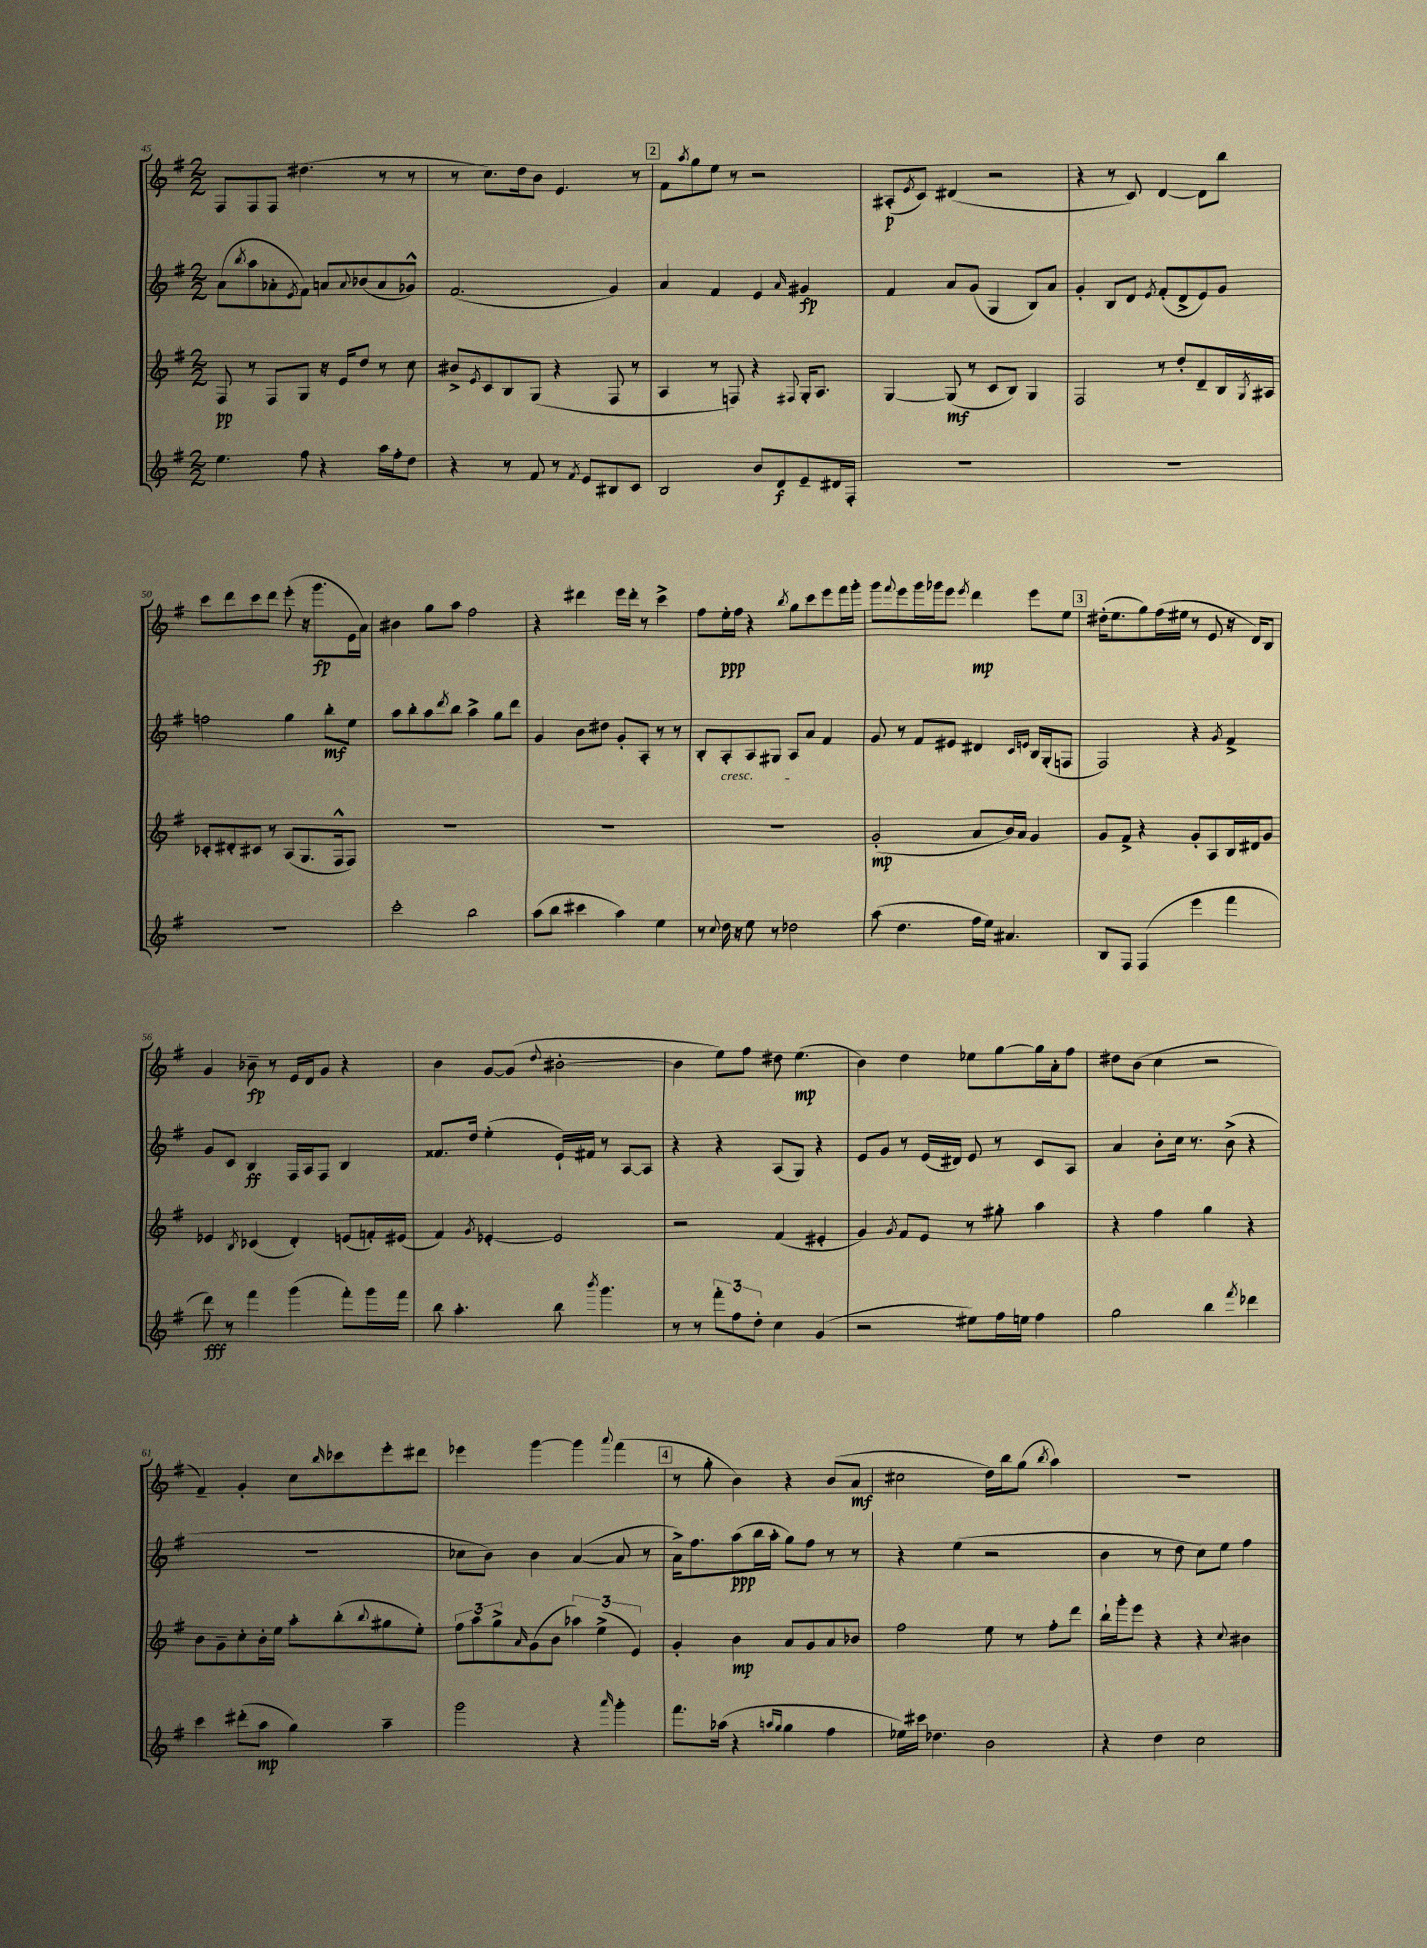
<<
\new StaffGroup <<
\new Staff = "s0" {
    \clef treble \key g \major \numericTimeSignature \time 2/2
    fis8 fis8 fis8 dis''4.( r8 r8 |
    r8 c''8.) d''16 b'8 e'4. r8 |
    \mark \markup { \box "2" } fis'8 \acciaccatura { a''8 } g''8 e''8 r8 r2 |
    ais8-.\p( \acciaccatura { e'8 } c'8) dis'4( r2 |
    r4 r8 c'8) d'4~ d'8 b''8 |
    c'''8 d'''8 c'''8 d'''8 e'''8-.( r16 g'''8.\fp e'16 a'16) |
    bis'4 g''8 a''8 fis''2 |
    r4 dis'''4 e'''16 dis'''16-. r8 c'''4-> |
    fis''8 e''16-.\ppp fis''16 r4 \acciaccatura { b''8 } g''8 c'''8 e'''8 fis'''16 g'''16-. |
    g'''8 \appoggiatura { fis'''8 } e'''8 g'''16 ges'''16 e'''8 \acciaccatura { e'''8 } d'''4\mp e'''8 e''8 |
    \mark \markup { \box "3" } dis''16-.( e''8. g''8) fis''16( eis''16 r8 e'8 r16 d'16) b8 |
    g'4 bes'8--\fp r8 e'16 d'16 g'8 r4 |
    b'4 g'8~ g'8( \appoggiatura { d''8 } bis'2~-. |
    bis'4 e''8) fis''8 dis''8 e''4.\mp( |
    b'4) d''4 ees''8 g''8~ g''16 a'16-. fis''8 |
    dis''8 b'8( c''4 r2 |
    fis'4--) g'4-. c''8 \grace { b''16 } ces'''8 e'''8-. dis'''8 |
    ees'''4 g'''4~ g'''4 \appoggiatura { a'''8 } fis'''4( |
    \mark \markup { \box "4" } r8 g''8-. b'4) r4 b'8( a'8\mf |
    cis''2 d''16) b''16 g''8( \acciaccatura { b''8 } a''4) |
    R1 \bar "|." |
}
\new Staff = "s1" {
    \clef treble \key g \major \numericTimeSignature \time 2/2
    a'8( \acciaccatura { b''8 } a''8 aes'8-. \acciaccatura { e'8 } fis'8) a'8 \appoggiatura { a'8 } bes'8( a'8 ges'8-^) |
    fis'2.( g'4) |
    \mark \markup { \box "2" } a'4 fis'4 e'4 \grace { a'16 } gis'4\fp |
    fis'4 a'8 g'8( g4 b8) a'8 |
    g'4-. b8 d'8 \acciaccatura { e'8 } fis'8-.( d'8-> e'8) g'8 |
    f''2 g''4 b''8-.\mf e''8 |
    a''8 b''8-. a''8 \acciaccatura { d'''8 } b''8 a''4-> g''8 d'''8 |
    g'4 b'8 dis''8 g'8-. a8-. r8 r8 |
    b8-. a8-.\cresc a8 gis8 a8 a'8\! fis'4 |
    g'8 r8 fis'8 eis'8 dis'4 \grace { c'16 e'16 } b16 g16-.( f8 |
    \mark \markup { \box "3" } fis2) r4 \acciaccatura { g'8 } fis'4-> |
    g'8 c'8 b4\ff fis16 a16 fis8 b4 |
    fisis'8. d''16 e''4-.( e'16-!) fis'16 r8 a8~ a8 |
    r4 r4 a8( g8) r4 |
    e'8 g'8 r8 e'16( dis'16) e'8 r8 c'8 a8 |
    a'4 b'8-. c''16 r8. b'8->( r4 |
    R1 |
    ces''8 b'8) b'4 a'4~( a'8 r8 |
    \mark \markup { \box "4" } a'16->) fis''8. a''8\ppp( b''16 a''16-. g''8) fis''8 r8 r8 |
    r4 e''4( r2 |
    b'4 r8 d''8 c''8) e''8 fis''4 \bar "|." |
}
\new Staff = "s2" {
    \clef treble \key g \major \numericTimeSignature \time 2/2
    fis8\pp r8 fis8 g8 r16 e'16 d''8 r8 c''8 |
    bis'8-> \acciaccatura { e'8 } c'8 b8 g8( r4 fis8 r8 |
    \mark \markup { \box "2" } a4 r8 f8) r4 \appoggiatura { fis8 } g16-. a8. |
    g4~ g8\mf( r8 c'8 b8) g4 |
    fis2 r8 d''8-. d'8-- b16 \acciaccatura { g8 } ais16 |
    ces'8-. dis'8-. cis'8 r8 a8( g8. fis16-^ fis8) |
    R1 |
    R1 |
    R1 |
    g'2-.\mp( a'8 b'16) a'16 g'4 |
    \mark \markup { \box "3" } g'8 fis'8-> r4 g'8-. a8 b16 dis'16 g'8 |
    ees'4 \acciaccatura { b8 } ces'4( d'4-.) e'8( f'16-.) eis'16( |
    fis'4) \acciaccatura { g'8 } ees'4~-. ees'2 |
    r2 fis'4( eis'4-. |
    g'4) \acciaccatura { g'8 } fis'8 e'8 r8 gis''8-. a''4 |
    r4 fis''4 g''4 r4 |
    b'8 g'8-- c''8-. b'16-. e''16 a''8-. b''8-.( \appoggiatura { b''8 } gis''8 e''8-.) |
    \tuplet 3/2 { fis''8 a''8 g''8-> } \grace { a'16 } g'8( b'8 \tuplet 3/2 { aes''4) e''4->( e'4) } |
    \mark \markup { \box "4" } g'4-. b'4\mp a'8 g'8 a'8 bes'8 |
    fis''2 e''8 r8 fis''8-. d'''8 |
    b''16-! g'''16-. e'''8 r4 r4 \appoggiatura { c''8 } bis'4 \bar "|." |
}
\new Staff = "s3" {
    \clef treble \key g \major \numericTimeSignature \time 2/2
    e''4. fis''8 r4 a''16 fis''16-. d''8 |
    r4 r8 fis'8 r8 \acciaccatura { fis'8 } e'8 bis8 c'8 |
    \mark \markup { \box "2" } b2 b'8 d'8\f e'8-- dis'16 fis16-. |
    R1 |
    R1 |
    R1 |
    c'''2-. b''2 |
    a''8( b''8 cis'''4 a''4) e''4 |
    r8 \appoggiatura { c''8 } d''16 r16 e''8 r8 des''2 |
    a''8( d''4. fis''16 e''16) ais'4. |
    \mark \markup { \box "3" } b8 fis8 fis4( e'''4 fis'''4 |
    d'''8\fff) r8 fis'''4 g'''4( fis'''8-.) g'''16 fis'''16 |
    b''8 a''4.-. b''8 \acciaccatura { b'''8 } g'''4. |
    r8 r8 \tuplet 3/2 { fis'''8-. fis''8 d''8-. } c''4 g'4( |
    r2 eis''8) fis''16 e''16 fis''4 |
    g''2 b''4 \acciaccatura { fis'''8 } des'''4 |
    c'''4 dis'''8-.( a''8\mp g''4) a''4-- |
    g'''2 r4 \grace { a'''16 } g'''4-. |
    \mark \markup { \box "4" } fis'''8. aes''16( r4 \grace { a''16 g''16 } g''4 fis''4 |
    ees''16) cis'''16 des''4. b'2 |
    r4 d''4 c''2 \bar "|." |
}
>>
>>
\layout { \context { \Score currentBarNumber = #45 } }
